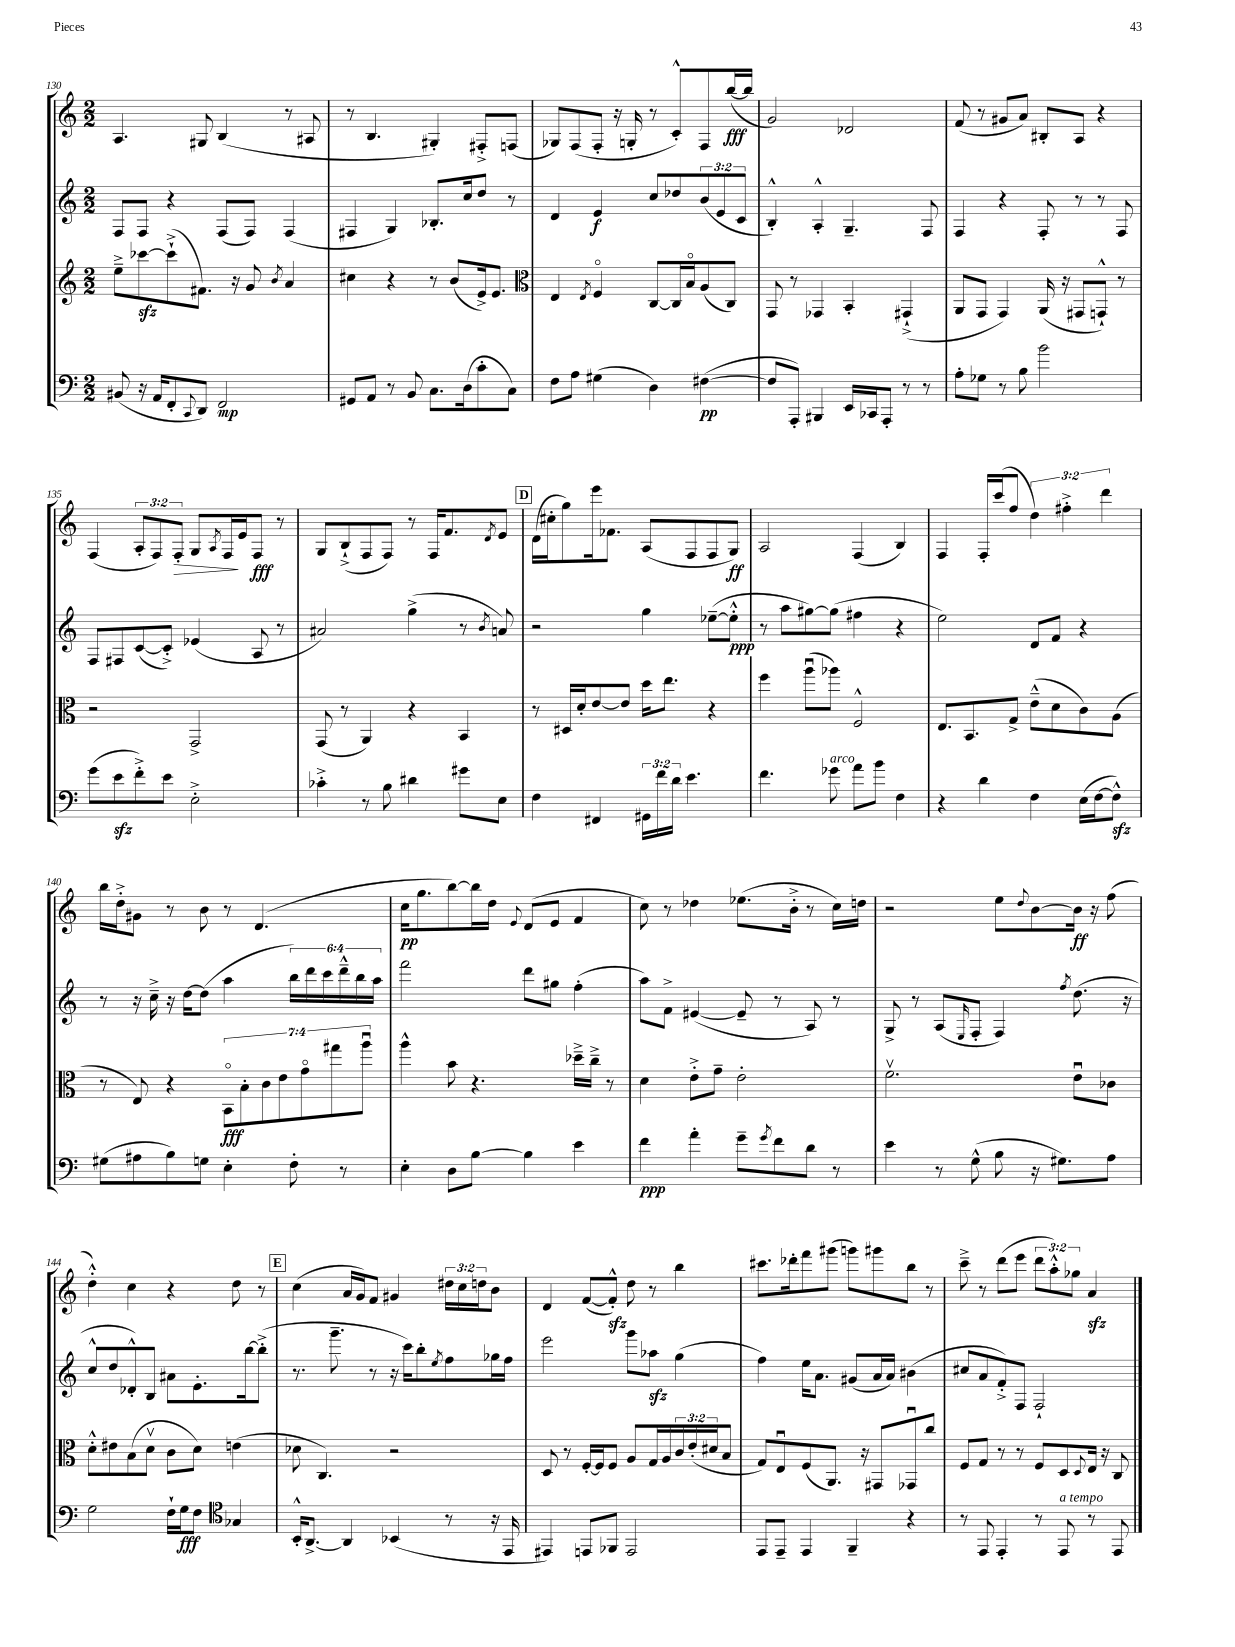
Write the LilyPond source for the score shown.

<<
\new StaffGroup <<
\new Staff = "s0" {
    \clef treble \key c \major \numericTimeSignature \time 2/2 \override Staff.TupletNumber.text = #tuplet-number::calc-fraction-text
    a4. gis8 b4( r8 ais8 |
    r8 b4. gis4-.) fis8-.-> f8( |
    ges8) f8( f8-. r16 g16-. r8 c'8-.-^) f8 b''16~\fff( b''16 |
    g'2) des'2 |
    f'8( r8 gis'8 a'8) bis8-. a8 r4 |
    f4( \tuplet 3/2 { a8-. f8) f8-.\> } g8 \acciaccatura { a8 } f16\! e'16 f8\fff r8 |
    g8 b8-!->( f8 f8) r8 f16 f'8. \acciaccatura { d'8 } e'8 |
    \mark \markup { \box "D" } d'16( cis''16-. g''8) e'''16 fes'8. a8( f8 f8 g8\ff) |
    a2 f4( b4) |
    f4 f16-. c'''16( f''8 \tuplet 3/2 { d''4) fis''4-.-> d'''4 } |
    b''16 d''16-.-> gis'8 r8 b'8 r8 d'4.( |
    c''16\pp g''8. b''8~) b''16 d''16 \appoggiatura { e'8 } d'8( e'8 f'4 |
    c''8) r8 des''4 ees''8.( b'16-.-> r8 c''16) d''16 |
    r2 e''8 \appoggiatura { d''8 } b'8~ b'16\ff r16 f''8( |
    d''4-.-^) c''4 r4 d''8 r8 |
    \mark \markup { \box "E" } c''4( a'16 g'16) f'8 gis'4 \tuplet 3/2 { dis''16 c''16 d''16 } b'8 |
    d'4 f'8~( f'8-.-^\sfz) d''8 r8 b''4 |
    cis'''8. des'''16-. f'''8 gis'''8( g'''8) gis'''8 b''8 r8 |
    c'''8---> r8 d'''8( e'''8 \tuplet 3/2 { d'''8 a''8-.-^) ges''8 } a'4\sfz \bar "|." |
}
\new Staff = "s1" {
    \clef treble \key c \major \numericTimeSignature \time 2/2 \override Staff.TupletNumber.text = #tuplet-number::calc-fraction-text
    f8 f8 r4 f8( f8) f4( |
    fis4 g4) bes8.-. c''16 d''8 r8 |
    d'4 e'4\f c''8 des''8 \tuplet 3/2 { b'8( e'8 c'8 } |
    b4-.-^) a4-.-^ g4.-- f8 |
    f4 r4 f8-. r8 r8 f8 |
    f8 fis8 c'8~( c'8-.->) ees'4( a8 r8 |
    ais'2) g''4->( r8 \acciaccatura { b'8 } a'8) |
    \mark \markup { \box "D" } r2 g''4 ees''8~--( ees''8-.-^\ppp |
    r8 a''8 gis''8~) gis''8( fis''4 r4 |
    e''2) d'8 f'8 r4 |
    r8 r16 c''16---> r16 d''16~ d''8( a''4 \tuplet 6/4 { b''16) d'''16 c'''16 d'''16---^ b''16 a''16 } |
    f'''2 d'''8 gis''8 f''4-.( |
    a''8) f'8-> eis'4~( eis'8-- r8 a8) r8 |
    g8-> r8 a8( \grace { e16 } f8-. f4) \acciaccatura { f''8 } d''8.( r16 |
    c''8-^ d''8 des'8-.-^) b8 ais'8 e'8.-. b''16~ b''8-.->( |
    \mark \markup { \box "E" } r8. g'''8.-- r8 r16 c'''16) b''8-. \acciaccatura { e''8 } f''8 ges''16 f''16 |
    e'''2 g'''8 aes''8\sfz g''4( |
    f''4) e''16 a'8. gis'8( a'16 a'16) bis'4( |
    cis''8 a'8 f'8-.->) f8 f2-! \bar "|." |
}
\new Staff = "s2" {
    \clef treble \key c \major \numericTimeSignature \time 2/2 \override Staff.TupletNumber.text = #tuplet-number::calc-fraction-text
    e''8---> ces'''8~\sfz ces'''8-!->( fis'8.) r16 g'8 \acciaccatura { b'8 } a'4 |
    cis''4 r4 r8 b'8( e'16->) e'8. |
    \clef alto e4 \acciaccatura { e8 } f4\flageolet c8~ c16 b16\flageolet a8( c8) |
    g,8 r8 ges,4 b,4-. gis,4-!->( |
    a,8 g,8 g,4) a,16( r16 gis,8 g,8-!-^) r8 |
    r2 g,2-> |
    g,8( r8 a,4) r4 b,4 |
    \mark \markup { \box "D" } r8 dis16 d'16-. e'8~ e'8 d''16 e''8. r4 |
    f''4 a''8\downbow( aes''8) f2-^ |
    e8. b,8. g8-> e'8---^( d'8 c'8) a8( |
    r8 e8) r4 \tuplet 7/4 { b,8\flageolet\fff b8-. c'8 e'8 g'8\flageolet gis''8 a''8\downbow } |
    a''4-^ b'8 r4. des''16---> c''16---> r8 |
    d'4 e'8-.-> g'8-- e'2-. |
    f'2.\upbow e'8\downbow ces'8 |
    d'8-.-^ eis'8 b8( d'8\upbow c'8 d'8) e'4( |
    \mark \markup { \box "E" } des'8 c4.) r2 |
    d8 r8 f16~-. f16 f8 a8 g16 a16 \tuplet 3/2 { c'16 e'16-.( dis'16 } b8 |
    g8) e8\downbow f8( a,8.) r16 gis,8 ges,8\downbow c''8 |
    f8 g8 r8 r8 f8 d8 \appoggiatura { d8 } e16 r16 c8 \bar "|." |
}
\new Staff = "s3" {
    \clef bass \key c \major \numericTimeSignature \time 2/2 \override Staff.TupletNumber.text = #tuplet-number::calc-fraction-text
    bis,8( r16 a,16 f,8-. \appoggiatura { c,8 } d,8) f,2\mp |
    gis,8 a,8 r8 b,8 c8. d16( c'8-. c8) |
    f8 a8 gis4( d4) fis4~\pp( |
    fis8 a,,8-.) bis,,4 e,16 ces,16 a,,8-. r8 r8 |
    a8-. ges8 r8 b8 b'2 |
    g'8( e'8\sfz f'8-.->) e'8 e2-.-> |
    ces'4-.-> r8 b8 dis'4 gis'8 e8 |
    \mark \markup { \box "D" } f4 fis,4 \tuplet 3/2 { gis,16 f'16 d'16 } e'4. |
    f'4. ges'8^\markup { \italic "arco" } a'8 b'8 f4 |
    r4 d'4 f4 e16( f16~ f8-^\sfz) |
    gis8( ais8 b8) g8 e4-. f8-. r8 |
    e4-. d8 b8~ b4 e'4 |
    f'4\ppp a'4-. g'8-- \acciaccatura { g'8 } f'8 d'8 r8 |
    e'4 r8 g8-^( b8 r16 gis8.) a8 |
    g2 f16-! g16\fff f8 \clef tenor ges4 |
    \mark \markup { \box "E" } b,16-.-^ a,8.~-> a,4 bes,4( r8 r16 e,16 |
    eis,4) e,8 fes,8 e,2 |
    e,8 e,8-- e,4 f,4-- r4 |
    r8 e,8 e,4-. r8 e,8^\markup { \italic "a tempo" } r8 e,8 \bar "|." |
}
>>
>>
\layout { \context { \Score currentBarNumber = #130 } }
